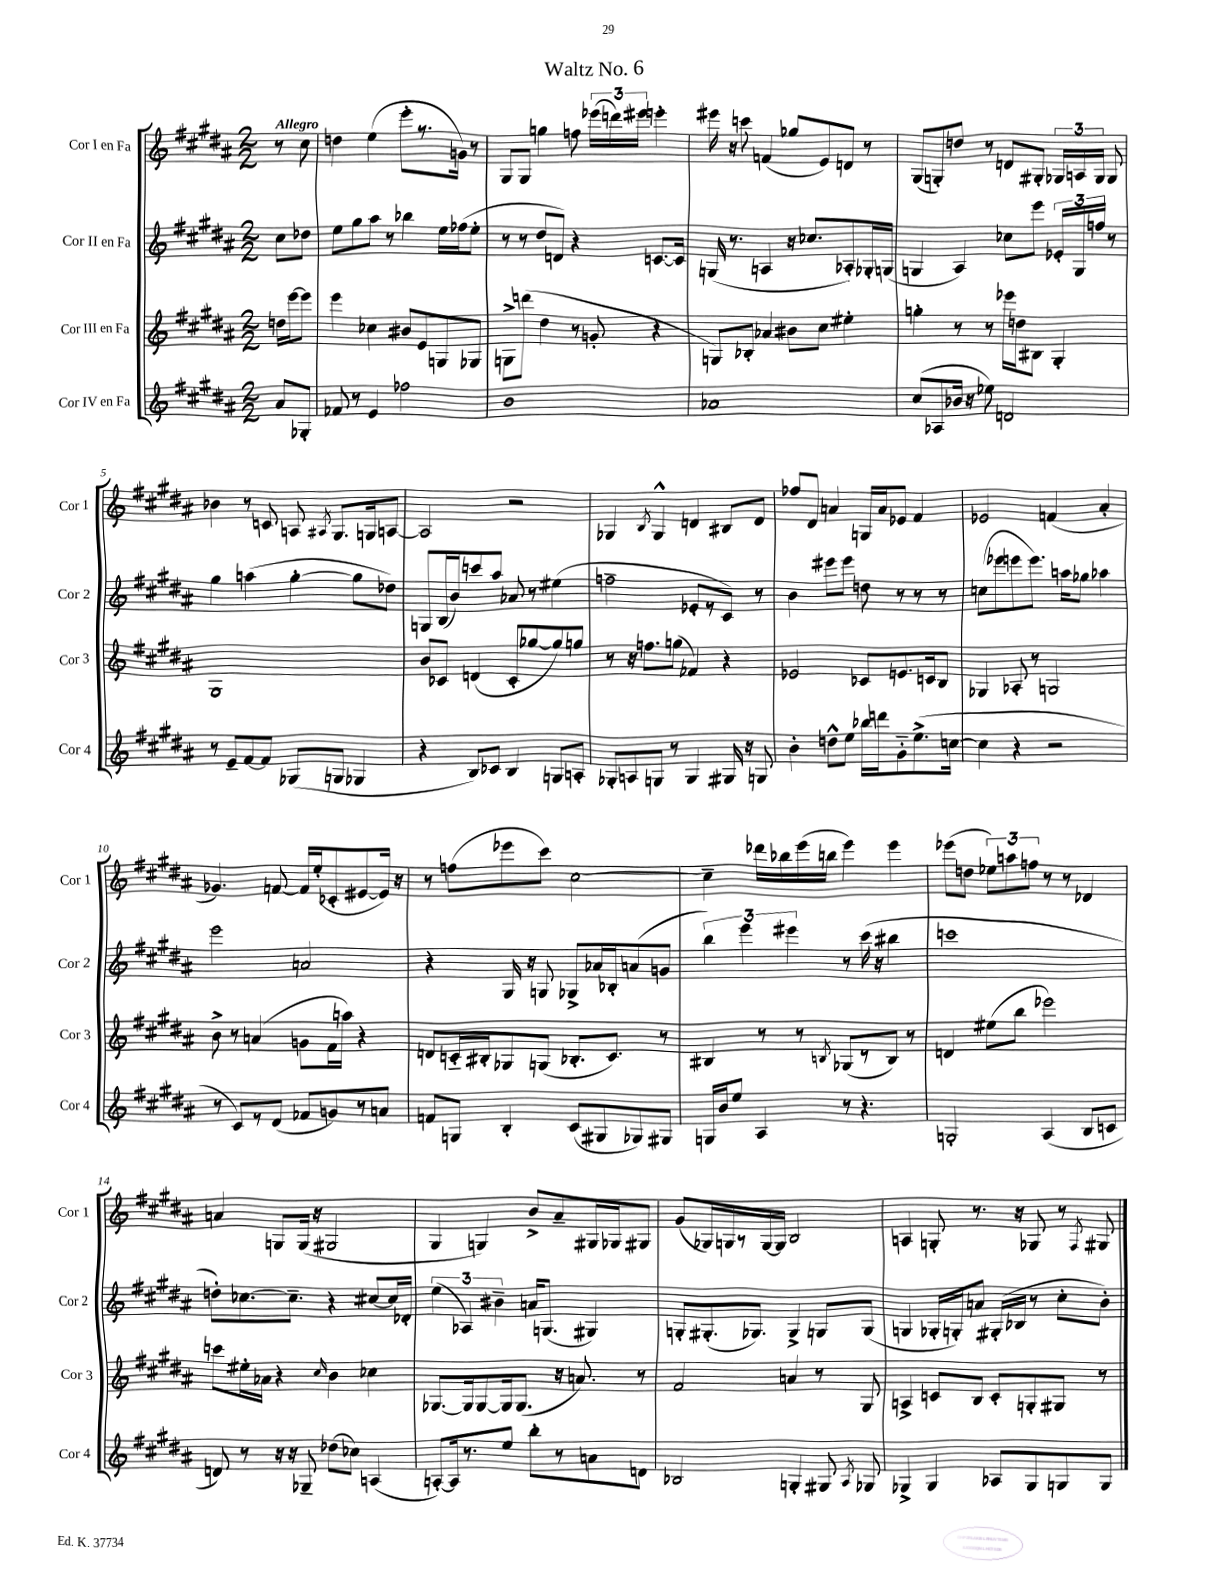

**kern	**kern	**kern	**kern
*staff4	*staff3	*staff2	*staff1
*clefG2	*clefG2	*clefG2	*clefG2
*k[f#c#g#d#a#]	*k[f#c#g#d#a#]	*k[f#c#g#d#a#]	*k[f#c#g#d#a#]
*M2/2	*M2/2	*M2/2	*M2/2
8a#	16dd	8cc#	8r
.	[16eee	.	.
8G-'	8eee]	8dd-	8cc#
=	=	=	=
8f-	4eee	8ee	4dd
8r	.	8gg#	.
4e	4cc-	8aa#	(4ee
.	.	8r	.
2ff-	8b#	4bb-	8eee'
.	8e	.	8.r
.	8G	16ee	.
.	.	(16ff-	16g)
.	8G-	8ee'	8r
=	=	=	=
1b	8G^	8r	8G#
.	(8ddd	8r	8G#
.	4dd#	8dd#	4gg
.	.	8d)	.
.	8r	4r	8ff
.	8g'	.	(24eee-
.	.	.	24ddd)
.	.	.	24eee#
.	4r	[8.c	4eee'
.	.	16c]	.
=	=	=	=
1a-	8G)	(16G	16eee#
.	.	8.r	16r
.	8B-'	.	8ccc
.	4a-	4A	(4f
.	8b#	16r	8gg-
.	.	8.cc-	.
.	8cc#	.	8e)
.	4ee#'	8A-')	8d
.	.	16G-'	8r
.	.	(16G	.
=	=	=	=
(8cc#	4gg'	4G	(8G#
8A-	.	.	8G')
16b-	8r	4A#)	8dd
16r	.	.	.
8ee-)	8r	.	8r
2d	16eee-	8cc-	8d
.	16dd	.	.
.	8B#	8eee	8G#'
.	4G#'	24e-'	24G-
.	.	24G	24A
.	.	24ff	24G-
.	.	8r	8G-
=	=	=	=
8r	1G#	4gg#	4b-
8e~	.	.	.
[8f#	.	(4aa	8r
8f#]	.	.	8c
(8G-	.	[4gg#'	8A
.	.	.	8qA#
8G	.	.	8.G#
4G-	.	8gg#]	.
.	.	.	16G
.	.	8dd-)	[8A
=	=	=	=
4r	8b	8G	2A]
.	8c-	(16B	.
.	.	16b)	.
8B)	(4d	8ccc	.
8c-	.	8aa#	.
4B	8c-'	8a-	2r
.	[8gg-	8r	.
8G	8gg-])	(4ee#	.
8A'	8gg	.	.
=	=	=	=
8G-'	8r	2ff~	4G-
8A	16r	.	.
.	8.ff	.	.
.	.	.	8qB
8G	.	.	4G-^^
8r	(8gg	.	.
4G	4f-)	8e-'	4d
.	.	8r	.
16G#	4r	8c#)	8B#
16r	.	.	.
8G	.	8r	8d
=	=	=	=
4b'	2e-	4b	8ff-
.	.	.	8d#
8dd^^	.	8eee#	4a
8ee	.	8eee#	.
16bb-	8c-	8dd	16G
16ddd	.	.	16a
8g#'~	8.e	8r	8e-
(8.ee^	.	8r	4f#
.	16c	.	.
.	8B	8r	.
[16cc	.	.	.
=	=	=	=
4cc]	4G-	(8cc	2e-
.	.	8eee-	.
4r	8A-'	8eee	.
.	8r	8.eee)	.
2r	2G	.	(4f
.	.	16aa	.
.	.	8gg-	.
.	.	4aa-	4a#'
=	=	=	=
8r	8b^	2eee	4.g-)
8c#)	8r	.	.
8r	(4a	.	.
(8d#	.	.	[8f
8f-	8g	2a	16f]
.	.	.	(16ee'
8g)	16f#	.	8c-'
.	16aa)	.	.
8r	4r	.	[8e#
8a	.	.	16e#])
.	.	.	16r
=	=	=	=
8f	8d	4r	8r
8G	16c'~	.	(8ff
.	16B#'	.	.
4B'	8G-	16G#	8eee-
.	.	16r	.
.	(8G	8G	8ccc#)
(8c#	8.B-'	8G-^	[2cc#
8G#	.	16a-	.
.	8.c)	16B-'	.
8G-)	.	(8a	.
8G#	8r	8g	.
=	=	=	=
16G	4B#	6bb)	4cc#~]
16b	.	.	.
8ee	.	.	.
.	.	6eee	.
4A#	8r	.	16ddd-
.	.	.	16bb-
.	.	6eee#	.
.	8r	.	(16eee
.	.	.	16bb
.	8qB	.	.
8r	(8G-	8r	4eee)
4.r	8r	(16ccc#	.
.	.	16r	.
.	8B)	4bb#	4eee
.	8r	.	.
=	=	=	=
2G'	4d	1ccc	(8eee-
.	.	.	8dd
.	(8ee#	.	12ee-)
.	.	.	12aa
.	8bb	.	.
.	.	.	12ff
(4A#	2eee-)	.	8r
.	.	.	8r
8B	.	.	4d-
8c	.	.	.
=	=	=	=
8d)	8ccc	8dd')	4a
8r	16ee#'	[8.cc-	.
.	16a-	.	.
16r	4r	.	8G
16r	.	8.cc-~]	.
8G-~	.	.	(16G
.	.	.	16r
.	16qqcc#	.	.
(8dd-	4b	4r	2G#
8cc-)	.	.	.
(4A	4cc-	[8cc#	.
.	.	16cc#]	.
.	.	16d-'	.
=	=	=	=
[8A')	[8.G-	(6ee	4G#
16A]	.	.	.
.	.	6A-)	.
8.r	16G-]	.	.
.	[8G-	.	4G)
.	.	6b#~	.
8ee	16G-]	.	.
.	(8.G-	.	.
8bb'	.	16a	8b^
.	.	(8.G	.
8r	16r	.	8a#~
.	8.a)	.	.
8a	.	4G#)	16G#
.	.	.	16G-
8d	8r	.	8G#
=	=	=	=
2B-	2f#	8G'	(8g#
.	.	(8.G#'	16G-)
.	.	.	16G
.	.	.	8r
.	.	8.G-)	.
.	.	.	[16G
.	.	.	16G]
4G'	4a	4G-^	2B
8G#	8r	8G	.
8qA#	.	.	.
8G-	8G#	(8G	.
=	=	=	=
4G-^	4A^	4G	4A
4G-	8c	16G-'	8G'
.	.	16G')	.
.	8B	8a	8.r
8A-	8c'	(16G#'	.
.	.	16B-	16r
8G-	8G'	8r	8G-
8G	8G#	8cc#'	8r
.	.	.	8qF#
8G	8r	8b')	8G#
==	==	==	==
*-	*-	*-	*-
